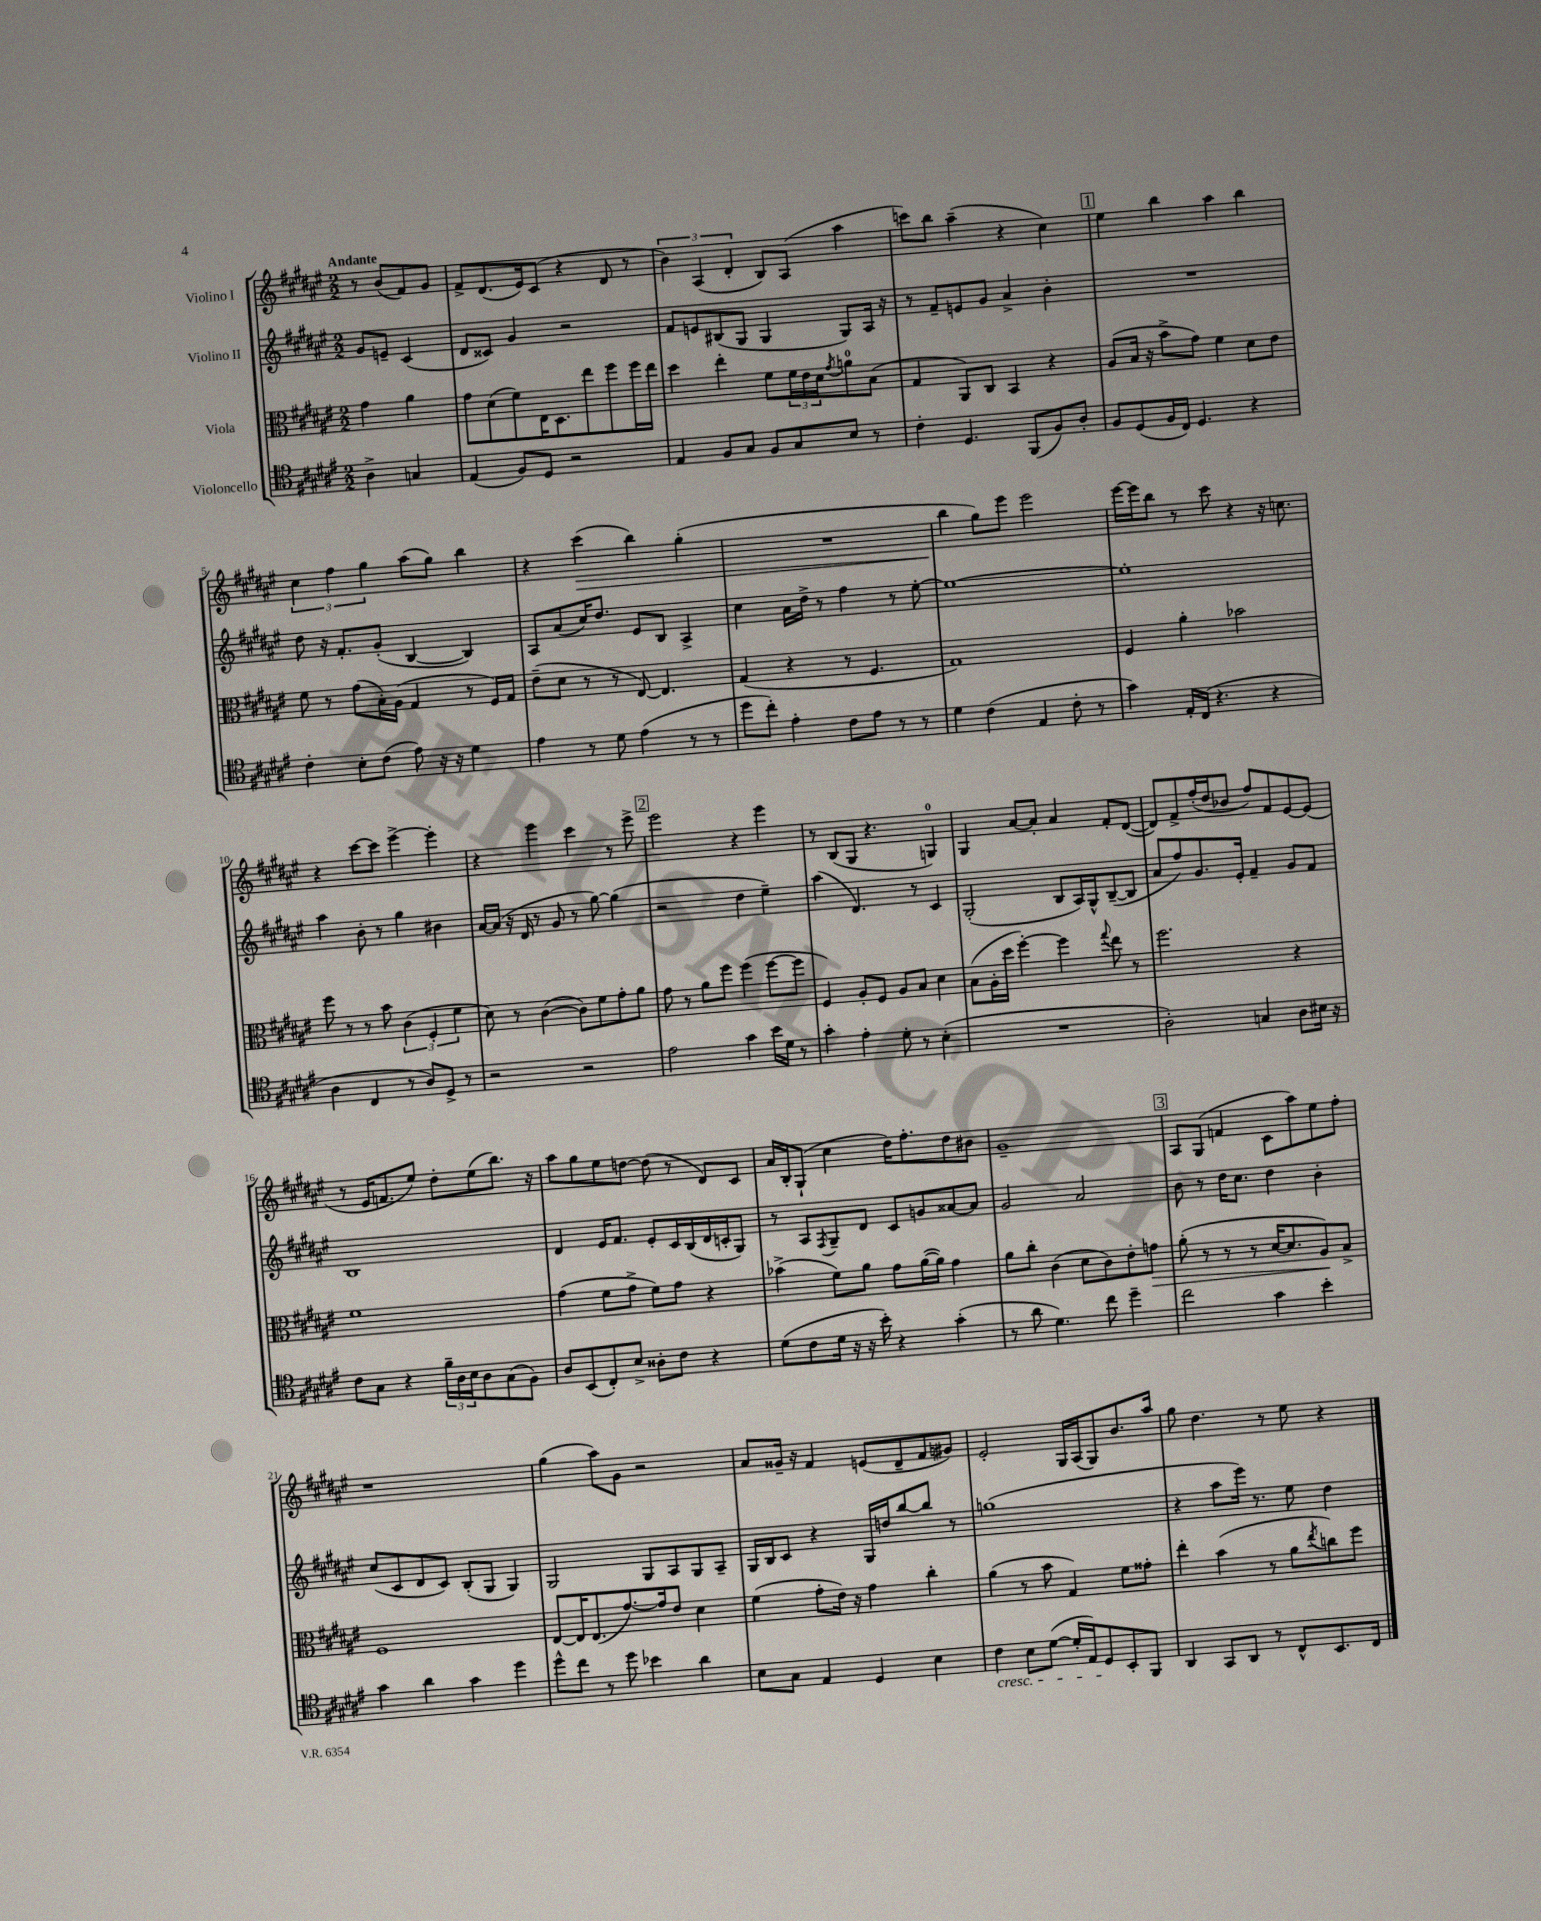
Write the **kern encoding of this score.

**kern	**kern	**kern	**kern
*staff4	*staff3	*staff2	*staff1
*clefC4	*clefC3	*clefG2	*clefG2
*k[f#c#g#d#a#e#]	*k[f#c#g#d#a#e#]	*k[f#c#g#d#a#e#]	*k[f#c#g#d#a#e#]
*M2/2	*M2/2	*M2/2	*M2/2
4A#^	4g#	8g#	8r
.	.	8e~	(8b
4G	4a#	(4c#	8f#)
.	.	.	8g#
=	=	=	=
(4E#	8g#	8d#	8f#^
.	(8d#	8c##)	(8.d#
8F#)	8f#)	4g#	.
.	.	.	16e#)
8D#	16E#	.	(8c#
.	8.D#	.	.
2r	.	2r	4r
.	8ee#	.	.
.	8ff#	.	8d#
.	16ff#	.	8r
.	16ee#	.	.
=	=	=	=
4E#	4dd#	8f#	6b)
.	.	8e	.
.	.	.	(6A#
8F#	4ee#'	(8B#	.
.	.	.	6d#'
8G#	.	8G#	.
8F#	8f#	4G#	8B)
8G#	24f#	.	(8A#
.	24e#	.	.
.	24d#	.	.
.	8qg#	.	.
8B	8a	8G#)	4aa#
8r	(8B	16A#	.
.	.	16r	.
=	=	=	=
4c#'	4G#	8r	8ccc)
.	.	8f#~	8bb
4.D#	8AA#)	8e	(4aa#~
.	8C#	8g#	.
.	4BB	4a#^	4r
(8FF#	.	.	.
8F#)	4r	4b'	4cc#)
8A#'	.	.	.
=	=	=	=
8F#	(8A#	1r	4ee#
(8D#	16B	.	.
.	16r	.	.
16F#	8b^	.	4bb
16C#)	.	.	.
4.D#	8g#)	.	.
.	4f#	.	4aa#
4r	8d#	.	4bb
.	8e#	.	.
=	=	=	=
4c#'	8f#	8dd#	6cc#
.	8r	16r	.
.	.	.	6ff#
.	.	8.f#'	.
8B'	(8g#	.	.
.	.	.	6gg#
(8c#	16B')	(8g#'	.
.	(16A#	.	.
8e#)	4G#	[4B	(8aa#
16r	.	.	8gg#)
16r	.	.	.
4d#	8r	4B])	4bb
.	16F#)	.	.
.	16G#	.	.
=	=	=	=
4e#	(8e#~	8A#	4r
.	8d#	(8a#	.
8r	8r	16cc#)	(4ccc#
.	.	8.dd#	.
8d#	8r	.	.
(4e#	[8E#)	8e#	4bb)
.	4.E#]	8B	.
8r	.	4A#^	(4gg#'
8r	.	.	.
=	=	=	=
8dd#	(4G#	4cc#	1r
8cc#')	.	.	.
4e#'	4r	16a#	.
.	.	16dd#^	.
.	.	8r	.
8c#	8r	4ff#	.
8e#	4.F#	.	.
8r	.	8r	.
8r	.	[8ee#'	.
=	=	=	=
4d#	1G#)	1ee#_	4bb
(4c#	.	.	8gg#)
.	.	.	8eee#
4E#	.	.	2eee#
8c#'	.	.	.
8r	.	.	.
=	=	=	=
4g#)	4F#	1ee#']	[16eee#
.	.	.	16eee#]
.	.	.	8bb
16E#'	4a#'	.	8r
(16C#	.	.	.
4.r	.	.	8ccc#
.	2b-	.	4r
4r	.	.	16r
.	.	.	8.cc
=	=	=	=
4A#	8ff#	4aa#	4r
.	8r	.	.
4C#	8r	8b'	[8ccc#
.	8b	8r	8ccc#]
8r	(6c#	4gg#	[4eee#^
8A#)	.	.	.
.	6F#'	.	.
8D#^	.	4b#	4eee#']
.	6f#	.	.
8r	.	.	.
=	=	=	=
2r	8d#)	[16a#	4r
.	.	(16a#]	.
.	8r	16r	.
.	.	16d#	.
.	([4c#	8r	4eee#
.	.	8g#	.
2r	8c#])	8r	4ccc#
.	8f#	[8gg#)	.
.	8g#'	(4gg#]	8r
.	8a#	.	8eee#^
=	=	=	=
2e#	8g#	2r	2eee#
.	8r	.	.
.	8a#	.	.
.	8ff#	.	.
4g#	(4ff#	4dd#	4r
16b	[8ff#	4ee#~)	4eee#
16d#	.	.	.
8r	8ff#]	.	.
=	=	=	=
4g#'	4F#)	(4aa#	8r
.	.	.	(8B
4e#'	8A#'	4.d#)	8G#
.	8F#	.	4.r
8d#'	8A#	.	.
8r	8B	8r	.
(4B'	4d#	4c#	4G)
=	=	=	=
1r	(8B	(2G#'	4G#
.	16A#'	.	.
.	16dd#	.	.
.	[4ff#')	.	[8a#
.	.	.	8a#']
.	4ff#]	8B	4a#
.	.	16A#)	.
.	.	16G#^^	.
.	8qqgg#	.	.
.	8ee#	([8B~	8f#'
.	8r	8B]	([8d#
=	=	=	=
2A#')	2.ff#	8a#	8d#])
.	.	8ff#)	8f#^
.	.	8.g#	(16ff#'
.	.	.	16dd#
.	.	.	8b-
.	.	16e#'	.
4G	.	4f#~	8ff#)
.	.	.	8f#
8A#	4r	8g#	[8e#
16B#	.	8f#	(8e#]
16r	.	.	.
=	=	=	=
8c#	1f#	1B	8r
8G#	.	.	16e#
.	.	.	8.f
4r	.	.	.
.	.	.	8ee#)
24f#~	.	.	8dd#'
24A#	.	.	.
24B	.	.	.
8A#	.	.	(8ee#
(8G#	.	.	8.bb)
8F#)	.	.	.
.	.	.	16r
=	=	=	=
8A#	(4g#	4d#	8aa#
(8BB	.	.	8gg#
8C#')	8f#	16e#	8ee#
.	.	8.f#	.
8B^	8g#^	.	[8dd
8A##'	8f#)	8e#'	(8dd]
8c#	8g#	16c#	8r
.	.	(16B	.
4r	4r	16d#	8d#)
.	.	16c'	.
.	.	8G#)	8c#
=	=	=	=
(8d#	(4b-^	8r	16a#
.	.	.	16B'
8c#	.	8A#	(8G#`
.	.	8qF#	.
16d#	8f#)	8G#~	4cc#
16r	.	.	.
16r	8a#	8d#	.
16b')	.	.	.
4r	8g#	8c#	16dd#)
.	.	.	8.ff#'
.	([16a#	8g	.
.	16a#])	.	.
(4g#'	4g#	[8a##	8dd#
.	.	8a##]	8b#
=	=	=	=
8r	8a#	2g#	1g#~
8a#	8cc#'	.	.
4.d#)	(4c#	.	.
.	8d#	2a#	.
8cc#	8c#)	.	.
4dd#~	8e#'	.	.
.	8g	.	.
=	=	=	=
2cc#	(8a#'	8b	8A#
.	8r	8r	(8G#
.	8r	16dd#	4f
.	.	8.cc#	.
.	8r	.	.
4g#	[16d#	4dd#	8c#
.	8.d#]	.	.
.	.	.	8aa#)
4b'	8A#)	4b'	8ee#
.	8B^	.	8ff#'
=	=	=	=
4g#	1F#	(8cc#	1r
.	.	8c#	.
4a#	.	8d#	.
.	.	8c#)	.
4g#	.	(8B'	.
.	.	8G#	.
4dd#	.	4G#)	.
=	=	=	=
8dd#^^	[8E#	2G#	(4gg#
8cc#	16E#]	.	.
.	(8.E#	.	.
8r	.	.	8aa#)
8dd#	[8.g#)	.	8g#
4b-	.	8G#	2r
.	16g#]	.	.
.	8e#	8A#	.
4a#	4d#	8G#	.
.	.	8A#~	.
=	=	=	=
8B	(4f#	16G#	8a#
.	.	16B	.
8G#	.	8c#	16g##~
.	.	.	16r
4E#	8g#'	4r	4f#
.	16e#)	.	.
.	16r	.	.
4D#	4g#	16G#	(8e
.	.	16dd	.
.	.	[8bb	8d#~
4B	4cc#'	8bb]	8f#
.	.	8r	8g#)
=	=	=	=
4c#	(4a#	(1gg	2e#'
8B	8r	.	.
([8d#	8b	.	.
16d#']	4G#)	.	16G#
16E#)	.	.	(16A#
8D#	.	.	8G#)
8BB'	8f#	.	8.b
8FF#	8g##'	.	.
.	.	.	16aa#
=	=	=	=
4AA#	4ee#'	4r	8gg#
.	.	.	4.dd#
8GG#	(4b	8aa#	.
8AA#	.	16eee#)	.
.	.	8.r	.
8r	8r	.	8r
8C#^^	8a#	8ee#	8ee#
.	8qee#	.	.
8.BB	8cc)	4dd#	4r
.	8ff#	.	.
16C#	.	.	.
==	==	==	==
*-	*-	*-	*-
